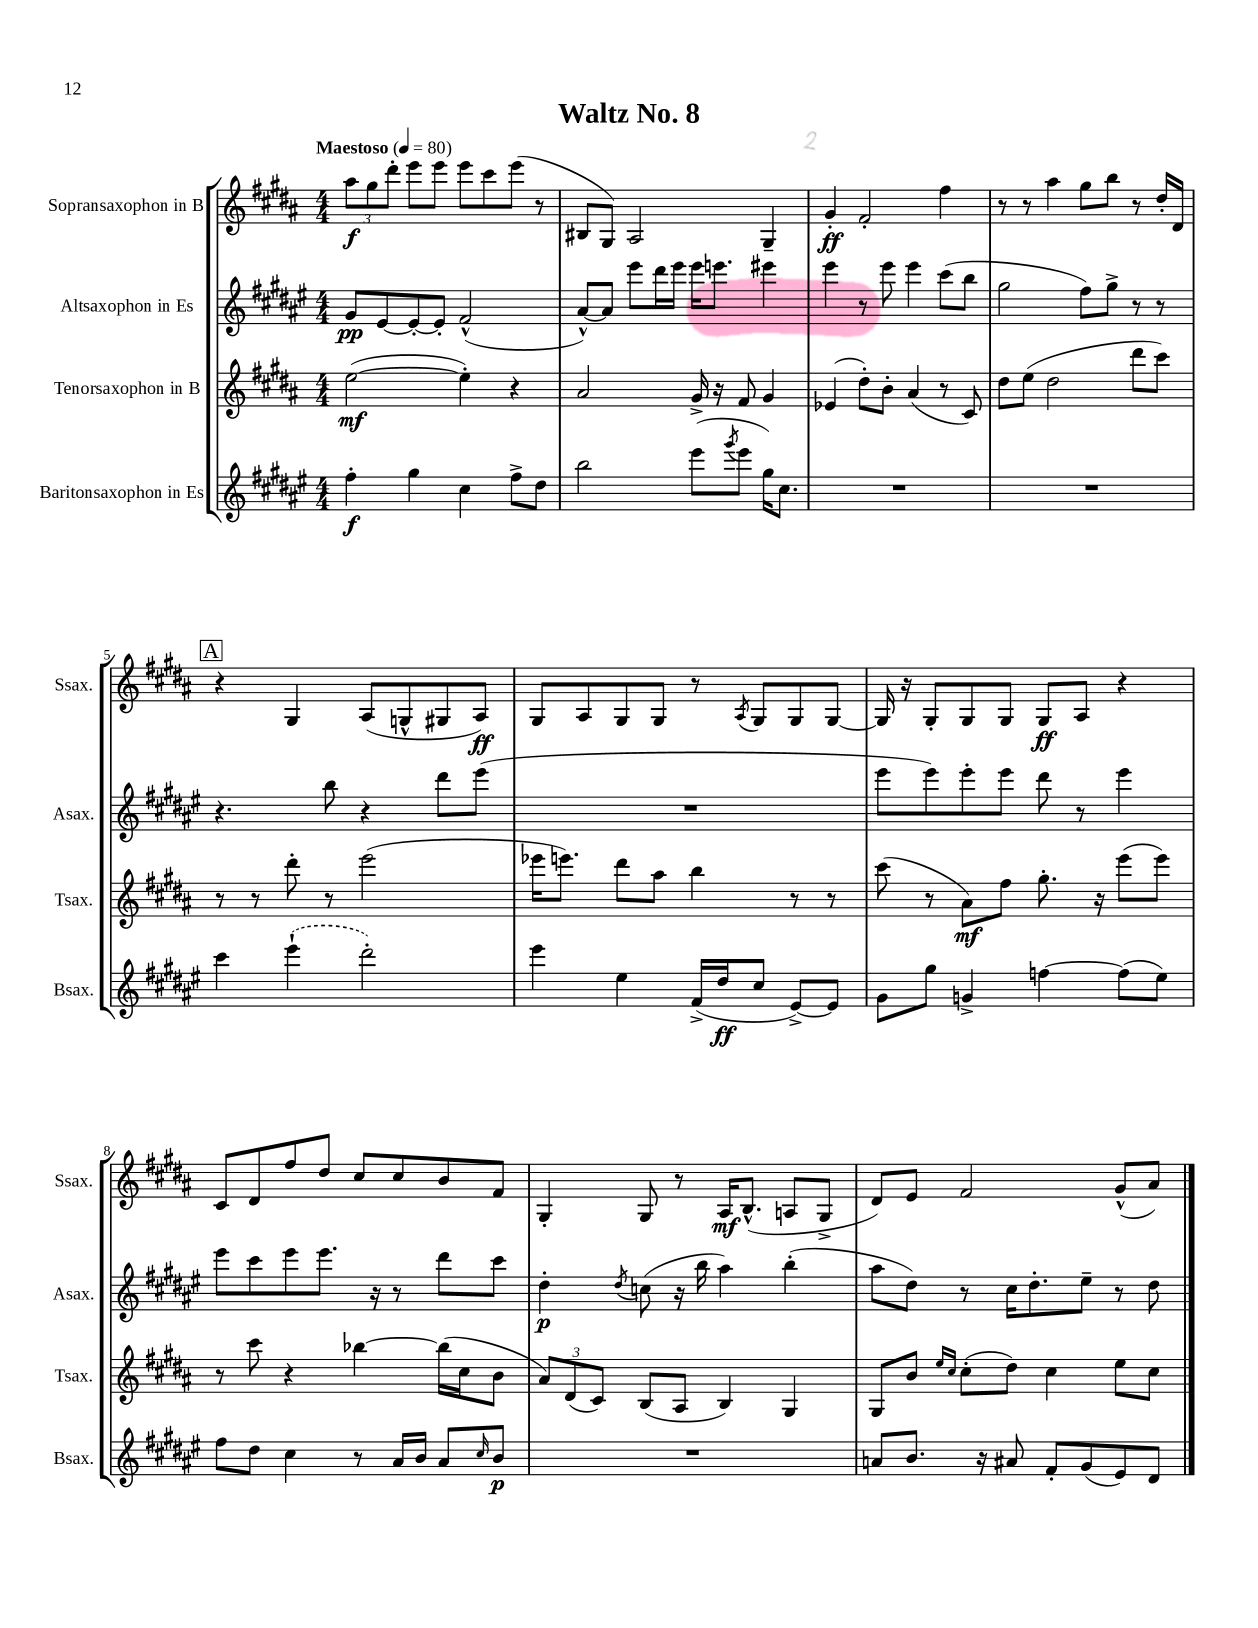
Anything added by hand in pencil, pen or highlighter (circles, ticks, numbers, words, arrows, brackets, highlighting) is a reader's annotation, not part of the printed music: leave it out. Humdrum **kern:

**kern	**dynam	**kern	**dynam	**kern	**dynam	**kern	**dynam
*part4	*part4	*part3	*part3	*part2	*part2	*part1	*part1
*staff4	*staff4	*staff3	*staff3	*staff2	*staff2	*staff1	*staff1
*I"Baritonsaxophon in Es	*	*I"Tenorsaxophon in B	*	*I"Altsaxophon in Es	*	*I"Sopransaxophon in B	*
*I'Bsax.	*	*I'Tsax.	*	*I'Asax.	*	*I'Ssax.	*
*clefG2	*	*clefG2	*	*clefG2	*	*clefG2	*
*k[f#c#g#d#a#e#]	*	*k[f#c#g#d#a#]	*	*k[f#c#g#d#a#e#]	*	*k[f#c#g#d#a#]	*
*M4/4	*	*M4/4	*	*M4/4	*	*M4/4	*
*MM80	*	*MM80	*	*MM80	*	*MM80	*
=1	=1	=1	=1	=1	=1	=1	=1
!	!	!	!	!	!	!LO:TX:a:B:t=Maestoso	!
4ff#'\	f	([2ee\	mf	8g#/L	pp	12aa#\L	f
.	.	.	.	.	.	12gg#\	.
.	.	.	.	[8e#/	.	.	.
.	.	.	.	.	.	12ddd#'\J	.
4gg#\	.	.	.	8e#'/_	.	8eee\L	.
.	.	.	.	8e#'/J]	.	8eee\J	.
4cc#\	.	4ee'\])	.	(2f#^^/	.	8eee\L	.
.	.	.	.	.	.	8ccc#\	.
8ff#^\L	.	4r	.	.	.	(8eee\J	.
8dd#\J	.	.	.	.	.	8r	.
=2	=2	=2	=2	=2	=2	=2	=2
2bb\	.	2a#/	.	[8a#^^/L)	.	8B#X/L	.
.	.	.	.	8a#/J]	.	8G#/J)	.
.	.	.	.	8eee#\L	.	2A#/	.
.	.	.	.	16ddd#\L	.	.	.
.	.	.	.	16eee#\JJ	.	.	.
(8eee#\L	.	16g#^/	.	16eee#\KL	.	.	.
.	.	16r	.	8.eeen\J	.	.	.
8qggg#/	.	.	.	.	.	.	.
8eee#\J	.	8f#/	.	.	.	.	.
16gg#\KL)	.	4g#/	.	4eee#X\	.	4G#~/	.
8.cc#\J	.	.	.	.	.	.	.
=3	=3	=3	=3	=3	=3	=3	=3
1r	.	(4e-X/	.	4eee#\	.	4g#'/	ff
.	.	8dd#'\L)	.	8r	.	2f#'/	.
.	.	8b'\J	.	8eee#\	.	.	.
.	.	(4a#/	.	4eee#\	.	.	.
.	.	8r	.	(8ccc#\L	.	4ff#\	.
.	.	8c#/)	.	8bb\J	.	.	.
=4	=4	=4	=4	=4	=4	=4	=4
1r	.	8dd#\L	.	2gg#\	.	8r	.
.	.	(8ee\J	.	.	.	8r	.
.	.	2dd#\	.	.	.	4aa#\	.
.	.	.	.	8ff#\L)	.	8gg#\L	.
.	.	.	.	8gg#^\J	.	8bb\J	.
.	.	8ddd#\L	.	8r	.	8r	.
.	.	8ccc#\J)	.	8r	.	16dd#'/LL	.
.	.	.	.	.	.	16d#/JJ	.
!!LO:LB:g=z
!!LO:REH:place=s1:t=A
=5	=5	=5	=5	=5	=5	=5	=5
4ccc#\	.	8r	.	4.r	.	4r	.
.	.	8r	.	.	.	.	.
(4eee#`\	.	8ddd#'\	.	.	.	4G#/	.
.	.	8r	.	8bb\	.	.	.
2ddd#'\)	.	(2eee\	.	4r	.	(8A#/L	.
.	.	.	.	.	.	8Gn^^/	.
.	.	.	.	8ddd#\L	.	8G#X/	.
.	.	.	.	(8eee#\J	.	8A#/J)	ff
=6	=6	=6	=6	=6	=6	=6	=6
4eee#\	.	16eee-X\KL	.	1r	.	8G#/L	.
.	.	8.eeen\J)	.	.	.	.	.
.	.	.	.	.	.	8A#/	.
4ee#\	.	8ddd#\L	.	.	.	8G#/	.
.	.	8aa#\J	.	.	.	8G#/J	.
(16f#^/LL	.	4bb\	.	.	.	8r	.
16dd#/J	ff	.	.	.	.	.	.
.	.	.	.	.	.	8qA#/	.
8cc#/J	.	.	.	.	.	8G#/L	.
[8e#^/L)	.	8r	.	.	.	8G#/	.
8e#/J]	.	8r	.	.	.	[8G#/J	.
=7	=7	=7	=7	=7	=7	=7	=7
8g#\L	.	(8ccc#\	.	8eee#\L	.	16G#/]	.
.	.	.	.	.	.	16r	.
8gg#\J	.	8r	.	8eee#\)	.	8G#'/L	.
4gn^/	.	8a#\L)	mf	8eee#'\	.	8G#/	.
.	.	8ff#\J	.	8eee#\J	.	8G#/J	.
[4ffn\	.	8.gg#'\	.	8ddd#\	.	8G#/L	ff
.	.	.	.	8r	.	8A#/J	.
.	.	16r	.	.	.	.	.
(8ff\L]	.	(8eee\L	.	4eee#\	.	4r	.
8ee#\J)	.	8eee\J)	.	.	.	.	.
!!LO:LB:g=z
=8	=8	=8	=8	=8	=8	=8	=8
8ff#\L	.	8r	.	8eee#\L	.	8c#/L	.
8dd#\J	.	8ccc#\	.	8ccc#\	.	8d#/	.
4cc#\	.	4r	.	8eee#\	.	8ff#/	.
.	.	.	.	8.eee#\J	.	8dd#/J	.
8r	.	[4bb-X\	.	.	.	8cc#/L	.
.	.	.	.	16r	.	.	.
16a#/LL	.	.	.	8r	.	8cc#/	.
16b/JJ	.	.	.	.	.	.	.
8a#/L	.	(16bb-\LL]	.	8ddd#\L	.	8b/	.
.	.	16cc#\J	.	.	.	.	.
16qqcc#/	.	.	.	.	.	.	.
8b/J	p	8b\J	.	8ccc#\J	.	8f#/J	.
=9	=9	=9	=9	=9	=9	=9	=9
1r	.	12a#/L)	.	4dd#'\	p	4G#'/	.
.	.	(12d#/	.	.	.	.	.
.	.	12c#/J)	.	.	.	.	.
.	.	.	.	8qdd#/	.	.	.
.	.	(8B/L	.	(8ccn\	.	8G#/	.
.	.	8A#/J	.	16r	.	8r	.
.	.	.	.	16bb\	.	.	.
.	.	4B/)	.	4aa#\)	.	16A#/KL	mf
.	.	.	.	.	.	(8.B^^/J	.
.	.	4G#/	.	(4bb'\	.	8An/L	.
.	.	.	.	.	.	8G#^/J	.
=10	=10	=10	=10	=10	=10	=10	=10
8an/L	.	8G#/L	.	8aa#\L	.	8d#/L)	.
8.b/J	.	8b/J	.	8dd#\J)	.	8e/J	.
.	.	16qqee/LL	.	.	.	.	.
.	.	16qqcc#/JJ	.	.	.	.	.
.	.	(8cc#'\L	.	8r	.	2f#/	.
16r	.	.	.	.	.	.	.
8a#X/	.	8dd#\J)	.	16cc#\KL	.	.	.
.	.	.	.	8.dd#'\	.	.	.
8f#'/L	.	4cc#\	.	.	.	.	.
(8g#/	.	.	.	8ee#~\J	.	.	.
8e#/)	.	8ee\L	.	8r	.	(8g#^^/L	.
8d#/J	.	8cc#\J	.	8dd#\	.	8a#/J)	.
==	==	==	==	==	==	==	==
*-	*-	*-	*-	*-	*-	*-	*-
